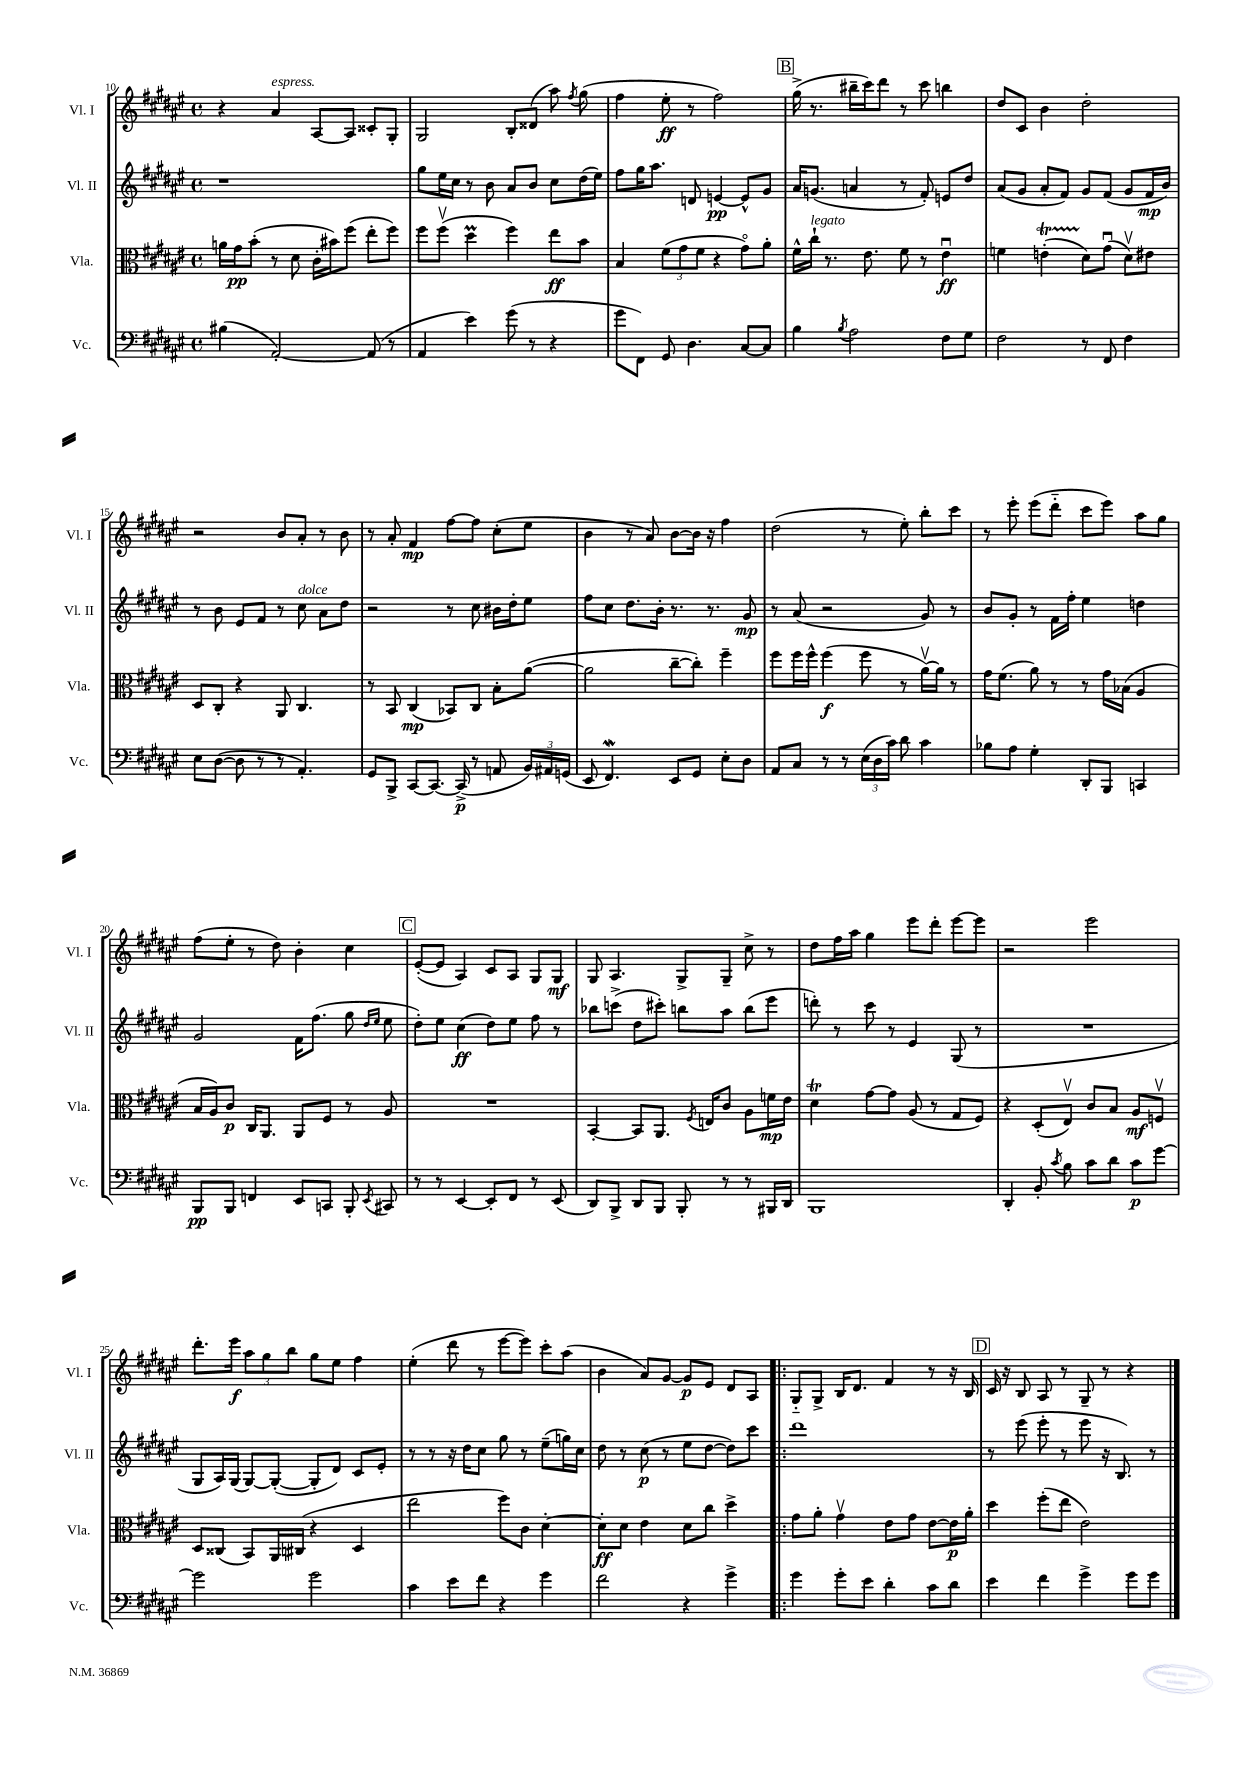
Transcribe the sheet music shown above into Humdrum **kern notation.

**kern	**dynam	**kern	**dynam	**kern	**dynam	**kern	**dynam
*part4	*part4	*part3	*part3	*part2	*part2	*part1	*part1
*staff4	*staff4	*staff3	*staff3	*staff2	*staff2	*staff1	*staff1
*I"Vc.	*	*I"Vla.	*	*I"Vl. II	*	*I"Vl. I	*
*I'Vc.	*	*I'Vla.	*	*I'Vl. II	*	*I'Vl. I	*
*clefF4	*	*clefC3	*	*clefG2	*	*clefG2	*
*k[f#c#g#d#a#e#]	*	*k[f#c#g#d#a#e#]	*	*k[f#c#g#d#a#e#]	*	*k[f#c#g#d#a#e#]	*
*M4/4	*	*M4/4	*	*M4/4	*	*M4/4	*
*met(c)	*	*met(c)	*	*met(c)	*	*met(c)	*
=10	=10	=10	=10	=10	=10	=10	=10
(4B#X\	.	16an\LL	.	1r	.	4r	.
.	.	16g#\J	pp	.	.	.	.
.	.	(8b'\J	.	.	.	.	.
!	!	!	!	!	!	!LO:TX:a:i:t=espress.	!
[2AA#'/)	.	8r	.	.	.	4a#/	.
.	.	8d#\	.	.	.	.	.
.	.	16c#'\LL	.	.	.	[8A#/L	.
.	.	16b#X\J)	.	.	.	.	.
.	.	(8ff#\J	.	.	.	8A#/J]	.
(8AA#/]	.	8ee#'\L	.	.	.	8c##X'/L	.
8r	.	8ff#\J)	.	.	.	8G#'/J	.
=11	=11	=11	=11	=11	=11	=11	=11
4AA#/	.	8ff#\L	.	8gg#\L	.	2G#/	.
.	.	(8ff#v\J	.	16ee#\L	.	.	.
.	.	.	.	16cc#\JJ	.	.	.
4e#\)	.	4dd#M\	.	8r	.	.	.
.	.	.	.	8b\	.	.	.
(8g#\	.	4ff#\)	.	8a#/L	.	8B'/L	.
8r	.	.	.	8b/J	.	(8d##X/J	.
4r	.	8ee#\L	ff	8cc#\L	.	8aa#\)	.
.	.	.	.	.	.	8qff#/	.
.	.	8b\J	.	(16dd#\L	.	(8gg#\	.
.	.	.	.	16ee#\JJ)	.	.	.
=12	=12	=12	=12	=12	=12	=12	=12
8g#\L	.	4B/	.	8ff#\L	.	4ff#\	.
8FF#\J)	.	.	.	16gg#\K	.	.	.
.	.	.	.	8.aa#\J	.	.	.
8GG#/	.	(12f#\L	.	.	.	8ee#'\	ff
.	.	12g#\	.	.	.	.	.
4.D#\	.	.	.	8dn/	.	8r	.
.	.	12f#\J	.	.	.	.	.
.	.	4r	.	[4en/	pp	2ff#\)	.
[8C#/L	.	8g#\L)	.	8e^^/L]	.	.	.
8C#/J]	.	8a#'\J	.	8g#/J	.	.	.
!!LO:REH:place=s1:t=B
=13	=13	=13	=13	=13	=13	=13	=13
4B\	.	16f#^^\LL	.	16a#/KL	.	(16gg#^\	.
!	!	!LO:TX:a:i:t=legato	!	!	!	!	!
.	.	16cc#`\JJ	.	(8.gn/J	.	8.r	.
.	.	8.r	.	.	.	.	.
8qB/	.	.	.	.	.	.	.
2A#\	.	.	.	4an/	.	16bb#X~\LL	.
.	.	8.e#\	.	.	.	16ccc#\J)	.
.	.	.	.	.	.	8ddd#\J	.
.	.	8f#\	.	8r	.	8r	.
.	.	8r	.	8f#'/)	.	8ccc#\	.
8F#\L	.	4e#u\	ff	8en/L	.	4bbn\	.
8G#\J	.	.	.	8dd#/J	.	.	.
=14	=14	=14	=14	=14	=14	=14	=14
2F#\	.	4fn\	.	(8a#/L	.	8dd#/L	.
.	.	.	.	8g#/J	.	8c#/J	.
.	.	(4enT'\	.	8a#'/L	.	4b\	.
.	.	.	.	8f#/J)	.	.	.
8r	.	8d#\L)	.	8g#/L	.	2dd#'\	.
8FF#/	.	(8g#u\J	.	(8f#/J	.	.	.
4F#\	.	8d#v\L)	.	8g#/L	.	.	.
.	.	8e#X\J	.	16f#/L	mp	.	.
.	.	.	.	16b/JJ)	.	.	.
!!LO:LB:g=z
=15	=15	=15	=15	=15	=15	=15	=15
8E#\L	.	8D#/L	.	8r	.	2r	.
([8D#\J	.	8C#'/J	.	8b\	.	.	.
8D#\]	.	4r	.	8e#/L	.	.	.
8r	.	.	.	8f#/J	.	.	.
8r	.	8AA#/	.	8r	.	8b/L	.
!	!	!	!	!LO:TX:a:i:t=dolce	!	!	!
4.AA#'/)	.	4.C#/	.	8cc#\	.	8a#'/J	.
.	.	.	.	8a#\L	.	8r	.
.	.	.	.	8dd#\J	.	8b\	.
=16	=16	=16	=16	=16	=16	=16	=16
8GG#/L	.	8r	.	2r	.	8r	.
8BBB^/J	.	8BB/	.	.	.	8a#'/	.
[8CC#/L	.	(4C#/	mp	.	.	4f#/	mp
8.CC#/J_	.	.	.	.	.	.	.
.	.	8BB-X/L)	.	8r	.	[8ff#\L	.
(16CC#^/]	p	.	.	.	.	.	.
8r	.	8C#/J	.	8cc#\	.	8ff#\J]	.
8AAn/	.	8B'\L	.	16b#X\LL	.	(8cc#'\L	.
.	.	.	.	16dd#'\J	.	.	.
24BB/LL)	.	([8a#\J	.	8ee#\J	.	8ee#\J	.
24AA#X/	.	.	.	.	.	.	.
(24GGn/JJ	.	.	.	.	.	.	.
=17	=17	=17	=17	=17	=17	=17	=17
8EE#/	.	2a#\]	.	8ff#\L	.	4b\	.
4.FF#w/)	.	.	.	8cc#\J	.	.	.
.	.	.	.	8.dd#\L	.	8r	.
.	.	.	.	.	.	8a#/)	.
.	.	.	.	16b'\Jk	.	.	.
8EE#/L	.	[8cc#~\L	.	8.r	.	[8b\L	.
8GG#/J	.	8cc#'\J])	.	.	.	16b\Jk]	.
.	.	.	.	8.r	.	16r	.
8E#'\L	.	4ff#~\	.	.	.	4ff#\	.
8D#\J	.	.	.	8g#/	mp	.	.
=18	=18	=18	=18	=18	=18	=18	=18
8AA#/L	.	8ff#\L	.	8r	.	(2dd#\	.
8C#/J	.	16ff#\L	.	(8a#/	.	.	.
.	.	16ff#^^\JJ	.	.	.	.	.
8r	.	(4ff#\	f	2r	.	.	.
8r	.	.	.	.	.	.	.
(24E#\LL	.	8ff#\	.	.	.	8r	.
24D#\	.	.	.	.	.	.	.
24c#\JJ)	.	.	.	.	.	.	.
8d#\	.	8r	.	.	.	8ee#'\)	.
4c#\	.	[16a#v\LL)	.	8g#/)	.	8bb'\L	.
.	.	16a#\JJ]	.	.	.	.	.
.	.	8r	.	8r	.	8ccc#\J	.
=19	=19	=19	=19	=19	=19	=19	=19
8B-X\L	.	16g#\KL	.	8b/L	.	8r	.
.	.	(8.f#\J	.	.	.	.	.
8A#\J	.	.	.	8g#'/J	.	8eee#'\	.
4G#'\	.	8a#\)	.	8r	.	(8eee#\L	.
.	.	8r	.	16f#\LL	.	8ddd#\J	.
.	.	.	.	16ff#'\JJ	.	.	.
8DD#'/L	.	8r	.	4ee#\	.	8ccc#\L	.
8BBB/J	.	16g#\LL	.	.	.	8eee#\J)	.
.	.	(16B-X\JJ	.	.	.	.	.
4CCn/	.	4A#/	.	4ddn\	.	8aa#\L	.
.	.	.	.	.	.	8gg#\J	.
!!LO:LB:g=z
=20	=20	=20	=20	=20	=20	=20	=20
8BBB/L	pp	16B/LL	.	2g#/	.	(8ff#\L	.
.	.	16A#/J)	.	.	.	.	.
8BBB/J	.	8c#/J	p	.	.	8ee#'\J	.
4FFn/	.	16C#/KL	.	.	.	8r	.
.	.	8.AA#/J	.	.	.	.	.
.	.	.	.	.	.	8dd#\)	.
8EE#/L	.	8AA#/L	.	16f#\KL	.	4b'\	.
.	.	.	.	(8.ff#\J	.	.	.
8CCn/J	.	8F#/J	.	.	.	.	.
8BBB'/	.	8r	.	8gg#\	.	4cc#\	.
.	.	.	.	16qqdd#/LL	.	.	.
8qEE#/	.	.	.	16qqee#/JJ	.	.	.
8CC#X/	.	8A#/	.	8ee#\	.	.	.
!!LO:REH:place=s1:t=C
=21	=21	=21	=21	=21	=21	=21	=21
8r	.	1r	.	8dd#'\L)	.	([8e#'/L	.
8r	.	.	.	8ee#\J	.	8e#/J]	.
[4EE#/	.	.	.	(4cc#\	ff	4A#/)	.
8EE#'/L]	.	.	.	8dd#\L)	.	8c#/L	.
8FF#/J	.	.	.	8ee#\J	.	8A#/J	.
8r	.	.	.	8ff#\	.	8G#/L	.
(8EE#/	.	.	.	8r	.	8G#/J	mf
=22	=22	=22	=22	=22	=22	=22	=22
8DD#/L)	.	[4BB'/	.	8bb-X\L	.	8G#/	.
8BBB^/J	.	.	.	(8cccn^\J	.	4.A#/	.
8DD#/L	.	8BB/L]	.	8dd#\L	.	.	.
8BBB/J	.	8.AA#/J	.	8ccc#X'\J)	.	.	.
8BBB'/	.	.	.	8bbn\L	.	8G#^/L	.
.	.	8qF#/	.	.	.	.	.
.	.	16En/KL	.	.	.	.	.
8r	.	8c#/J	.	8aa#\J	.	8G#~/J	.
8r	.	8A#\L	.	(8bb\L	.	8cc#^\	.
16BBB#X/LL	.	16fn\L	mp	8eee#\J	.	8r	.
16DD#/JJ	.	16e#\JJ	.	.	.	.	.
=23	=23	=23	=23	=23	=23	=23	=23
1BBB	.	4d#T\	.	8dddn'\)	.	8dd#\L	.
.	.	.	.	8r	.	16ff#\L	.
.	.	.	.	.	.	16aa#\JJ	.
.	.	[8g#\L	.	8ccc#\	.	4gg#\	.
.	.	8g#\J]	.	8r	.	.	.
.	.	(8A#/	.	4e#/	.	8eee#\L	.
.	.	8r	.	.	.	8ddd#'\J	.
.	.	8G#/L	.	(8G#/	.	[8eee#\L	.
.	.	8F#/J)	.	8r	.	8eee#\J]	.
=24	=24	=24	=24	=24	=24	=24	=24
4DD#'/	.	4r	.	1r	.	2r	.
8BB'/	.	(8D#'/L	.	.	.	.	.
8qc#/	.	.	.	.	.	.	.
8B\	.	8E#v/J)	.	.	.	.	.
8c#\L	.	8c#/L	.	.	.	2eee#\	.
8d#\J	.	8B/J	.	.	.	.	.
8c#\L	p	8A#/L	mf	.	.	.	.
[8g#\J	.	8Fnv/J	.	.	.	.	.
!!LO:LB:g=z
=25	=25	=25	=25	=25	=25	=25	=25
2g#\]	.	8D#/L	.	8G#/L	.	8.ddd#'\L	.
.	.	(8C##X/J	.	16A#/L)	.	.	.
.	.	.	.	(16G#/JJ	.	16eee#\Jk	f
.	.	8BB/L)	.	[8G#/L)	.	12aa#\L	.
.	.	.	.	.	.	12gg#\	.
.	.	16AA#/L	.	(8G#'/J_	.	.	.
.	.	.	.	.	.	12bb\J	.
.	.	(16C#X/JJ	.	.	.	.	.
2g#\	.	4r	.	8G#'/L]	.	8gg#\L	.
.	.	.	.	8d#/J)	.	8ee#\J	.
.	.	4D#/	.	8c#/L	.	4ff#\	.
.	.	.	.	8e#'/J	.	.	.
=26	=26	=26	=26	=26	=26	=26	=26
4c#\	.	2ee#\	.	8r	.	(4ee#'\	.
.	.	.	.	8r	.	.	.
8e#\L	.	.	.	16r	.	8ddd#\	.
.	.	.	.	16dd#\KL	.	.	.
8f#\J	.	.	.	8cc#\J	.	8r	.
4r	.	8ff#\L)	.	8gg#\	.	[8eee#\L	.
.	.	8c#\J	.	8r	.	8eee#\J])	.
4g#\	.	[4d#'\	.	(8ee#~\L	.	8ccc#'\L	.
.	.	.	.	16ggn\L)	.	(8aa#\J	.
.	.	.	.	16cc#\JJ	.	.	.
=27	=27	=27	=27	=27	=27	=27	=27
2f#\	.	8d#'\L]	ff	8dd#\	.	4b\	.
.	.	8d#\J	.	8r	.	.	.
.	.	4e#\	.	(8cc#\	p	8a#/L)	.
.	.	.	.	8r	.	[8g#/J	.
4r	.	8d#\L	.	8ee#\L	.	8g#/L]	p
.	.	8cc#\J	.	[8dd#\J	.	8e#/J	.
4g#^\	.	4dd#^\	.	8dd#\L])	.	8d#/L	.
.	.	.	.	8ccc#\J	.	8A#/J	.
=28!|:	=28!|:	=28!|:	=28!|:	=28!|:	=28!|:	=28!|:	=28!|:
4g#\	.	8g#\L	.	1ddd#	.	8G#/L	.
.	.	8a#'\J	.	.	.	8G#^/J	.
8g#'\L	.	4g#v\	.	.	.	16B/KL	.
.	.	.	.	.	.	8.d#/J	.
8e#\J	.	.	.	.	.	.	.
4d#'\	.	8e#\L	.	.	.	4f#/	.
.	.	8g#\J	.	.	.	.	.
8c#\L	.	[8e#\L	.	.	.	8r	.
8d#\J	.	16e#\L]	p	.	.	16r	.
.	.	16a#'\JJ	.	.	.	16B/	.
!!LO:REH:place=s1:t=D
=29	=29	=29	=29	=29	=29	=29	=29
4e#\	.	4dd#\	.	8r	.	16c#/	.
.	.	.	.	.	.	16r	.
.	.	.	.	(8eee#\	.	8B/	.
4f#\	.	(8ff#'\L	.	8eee#'\	.	8A#/	.
.	.	8ee#\J	.	8r	.	8r	.
4g#^\	.	2e#\)	.	8eee#\	.	8G#~/	.
.	.	.	.	16r	.	8r	.
.	.	.	.	8.B/)	.	.	.
8g#\L	.	.	.	.	.	4r	.
8g#\J	.	.	.	8r	.	.	.
==	==	==	==	==	==	==	==
*-	*-	*-	*-	*-	*-	*-	*-
